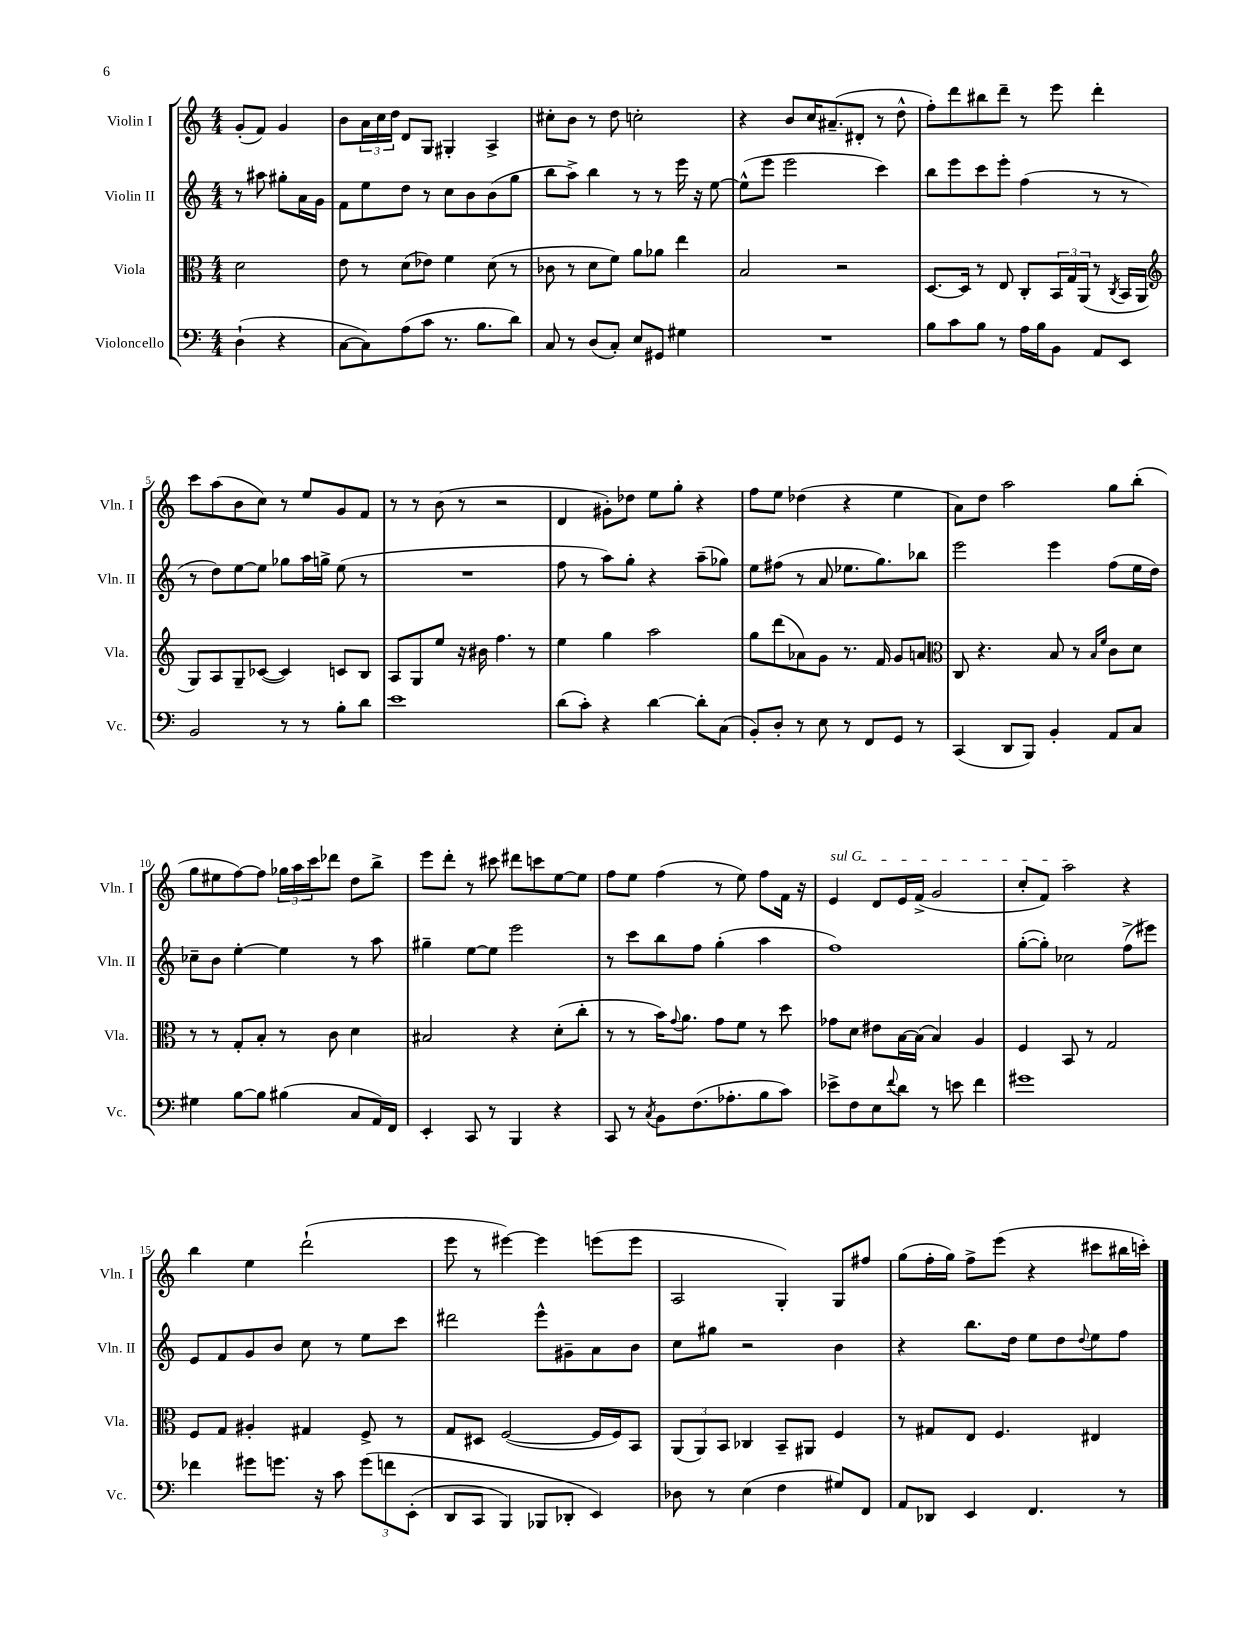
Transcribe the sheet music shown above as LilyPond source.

<<
\new StaffGroup <<
\new Staff = "s0" \with { instrumentName = "Violin I" shortInstrumentName = "Vln. I" } {
    \clef treble \key c \major \numericTimeSignature \time 4/4 \partial 2
    g'8-.( f'8) g'4 |
    b'8 \tuplet 3/2 { a'16 c''16 d''16 } d'8 g8 gis4-. a4-> |
    cis''8-. b'8 r8 d''8 c''2-. |
    r4 b'8 c''16 ais'8.--( dis'8-. r8 d''8-^ |
    f''8-.) d'''8 bis''8 d'''8-- r8 e'''8 d'''4-. |
    c'''8 a''8( b'8 c''8) r8 e''8 g'8 f'8 |
    r8 r8 b'8( r8 r2 |
    d'4 gis'8-.) des''8 e''8 g''8-. r4 |
    f''8 e''8 des''4( r4 e''4 |
    a'8) d''8 a''2 g''8 b''8-.( |
    g''8 eis''8 f''8~) f''8 \tuplet 3/2 { ges''16 a''16 c'''16 } des'''8 d''8 b''8-> |
    e'''8 d'''8-. r8 cis'''8 dis'''8 c'''8 e''8~ e''8 |
    f''8 e''8 f''4( r8 e''8) f''8 f'16 r16 |
    \once \override TextSpanner.bound-details.left.text = \markup { \italic "sul G" } e'4\startTextSpan d'8 e'16 f'16->( g'2 |
    c''8-. f'8) a''2\stopTextSpan r4 |
    b''4 e''4 d'''2-!( |
    e'''8 r8 eis'''4~) eis'''4 e'''8( e'''8 |
    a2 g4-.) g8 fis''8 |
    g''8( f''16-. g''16) f''8-> e'''8( r4 cis'''8 bis''16 c'''16-.) \bar "|." |
}
\new Staff = "s1" \with { instrumentName = "Violin II" shortInstrumentName = "Vln. II" } {
    \clef treble \key c \major \numericTimeSignature \time 4/4 \partial 2
    r8 ais''8 gis''8-. a'16 g'16 |
    f'8 e''8 d''8 r8 c''8 b'8 b'8( g''8 |
    b''8 a''8->) b''4 r8 r8 e'''16 r16 e''8~ |
    e''8-^( e'''8 e'''2 c'''4) |
    b''8 e'''8 c'''8 e'''8-. f''4( r8 r8 |
    r8 d''8) e''8~ e''8 ges''8 a''16 g''16-> e''8( r8 |
    R1 |
    f''8 r8 a''8) g''8-. r4 a''8--( ges''8) |
    e''8 fis''8( r8 a'8 ees''8. g''8.) bes''8 |
    e'''2 e'''4 f''8( e''16 d''16) |
    ces''8-- b'8 e''4~-. e''4 r8 a''8 |
    gis''4-- e''8~ e''8 e'''2 |
    r8 c'''8 b''8 f''8 g''4-.( a''4 |
    f''1) |
    g''8~-.( g''8-.) ces''2 f''8->( eis'''8) |
    e'8 f'8 g'8 b'8 c''8 r8 e''8 c'''8 |
    dis'''2 e'''8-^ gis'8-- a'8 b'8 |
    c''8 gis''8 r2 b'4 |
    r4 b''8. d''16 e''8 d''8 \appoggiatura { d''8 } e''8 f''8 \bar "|." |
}
\new Staff = "s2" \with { instrumentName = "Viola" shortInstrumentName = "Vla." } {
    \clef alto \key c \major \numericTimeSignature \time 4/4 \partial 2
    d'2 |
    e'8 r8 d'8( ees'8) f'4 d'8( r8 |
    ces'8 r8 d'8 f'8) a'8 aes'8 e''4 |
    b2 r2 |
    d8.~ d16 r8 e8 c8-. \tuplet 3/2 { b,16 g16 a,16( } r8 \acciaccatura { c8 } b,16 a,16 |
    \clef treble g8) a8 g8-- ces'8~( ces'4) c'8 b8 |
    a8 g8 e''8 r16 bis'16 f''4. r8 |
    e''4 g''4 a''2 |
    g''8 d'''8( aes'8) g'8 r8. f'16 g'8 a'8 |
    \clef alto c8 r4. b8 r8 \grace { b16 f'16 } c'8 d'8 |
    r8 r8 g8-. b8-. r8 c'8 d'4 |
    bis2 r4 d'8-.( c''8-. |
    r8 r8 b'16) \appoggiatura { g'8 } a'8. g'8 f'8 r8 d''8 |
    ges'8 d'8 eis'8 b16~ b16( b4) a4 |
    f4 b,8 r8 g2 |
    f8 g8 ais4-. gis4 f8-> r8 |
    g8 dis8 f2~( f16 f16) b,8 |
    \tuplet 3/2 { a,8( a,8) b,8 } ces4 b,8-- ais,8 f4 |
    r8 gis8 e8 f4. eis4 \bar "|." |
}
\new Staff = "s3" \with { instrumentName = "Violoncello" shortInstrumentName = "Vc." } {
    \clef bass \key c \major \numericTimeSignature \time 4/4 \partial 2
    d4-!( r4 |
    c8~ c8) a8( c'8 r8. b8. d'8) |
    c8 r8 d8( c8-.) e8 gis,8 gis4 |
    R1 |
    b8 c'8 b8 r8 a16 b16 b,8 a,8 e,8 |
    b,2 r8 r8 b8-. d'8 |
    e'1 |
    d'8( c'8-.) r4 d'4~ d'8-. c8( |
    b,8-.) d8-. r8 e8 r8 f,8 g,8 r8 |
    c,4( d,8 b,,8) b,4-. a,8 c8 |
    gis4 b8~ b8 bis4( c8 a,16) f,16 |
    e,4-. c,8 r8 b,,4 r4 |
    c,8 r8 \acciaccatura { c8 } b,8 f8.( aes8.-. b8 c'8) |
    ees'8-> f8 e8 \appoggiatura { f'8 } d'8 r8 e'8 f'4 |
    gis'1 |
    fes'4 gis'8 g'8. r16 c'8 \tuplet 3/2 { g'8\( f'8 e,8-.( } |
    d,8 c,8 b,,4) bes,,8 des,8-. e,4\) |
    des8 r8 e4( f4 gis8) f,8 |
    a,8 des,8 e,4 f,4. r8 \bar "|." |
}
>>
>>
